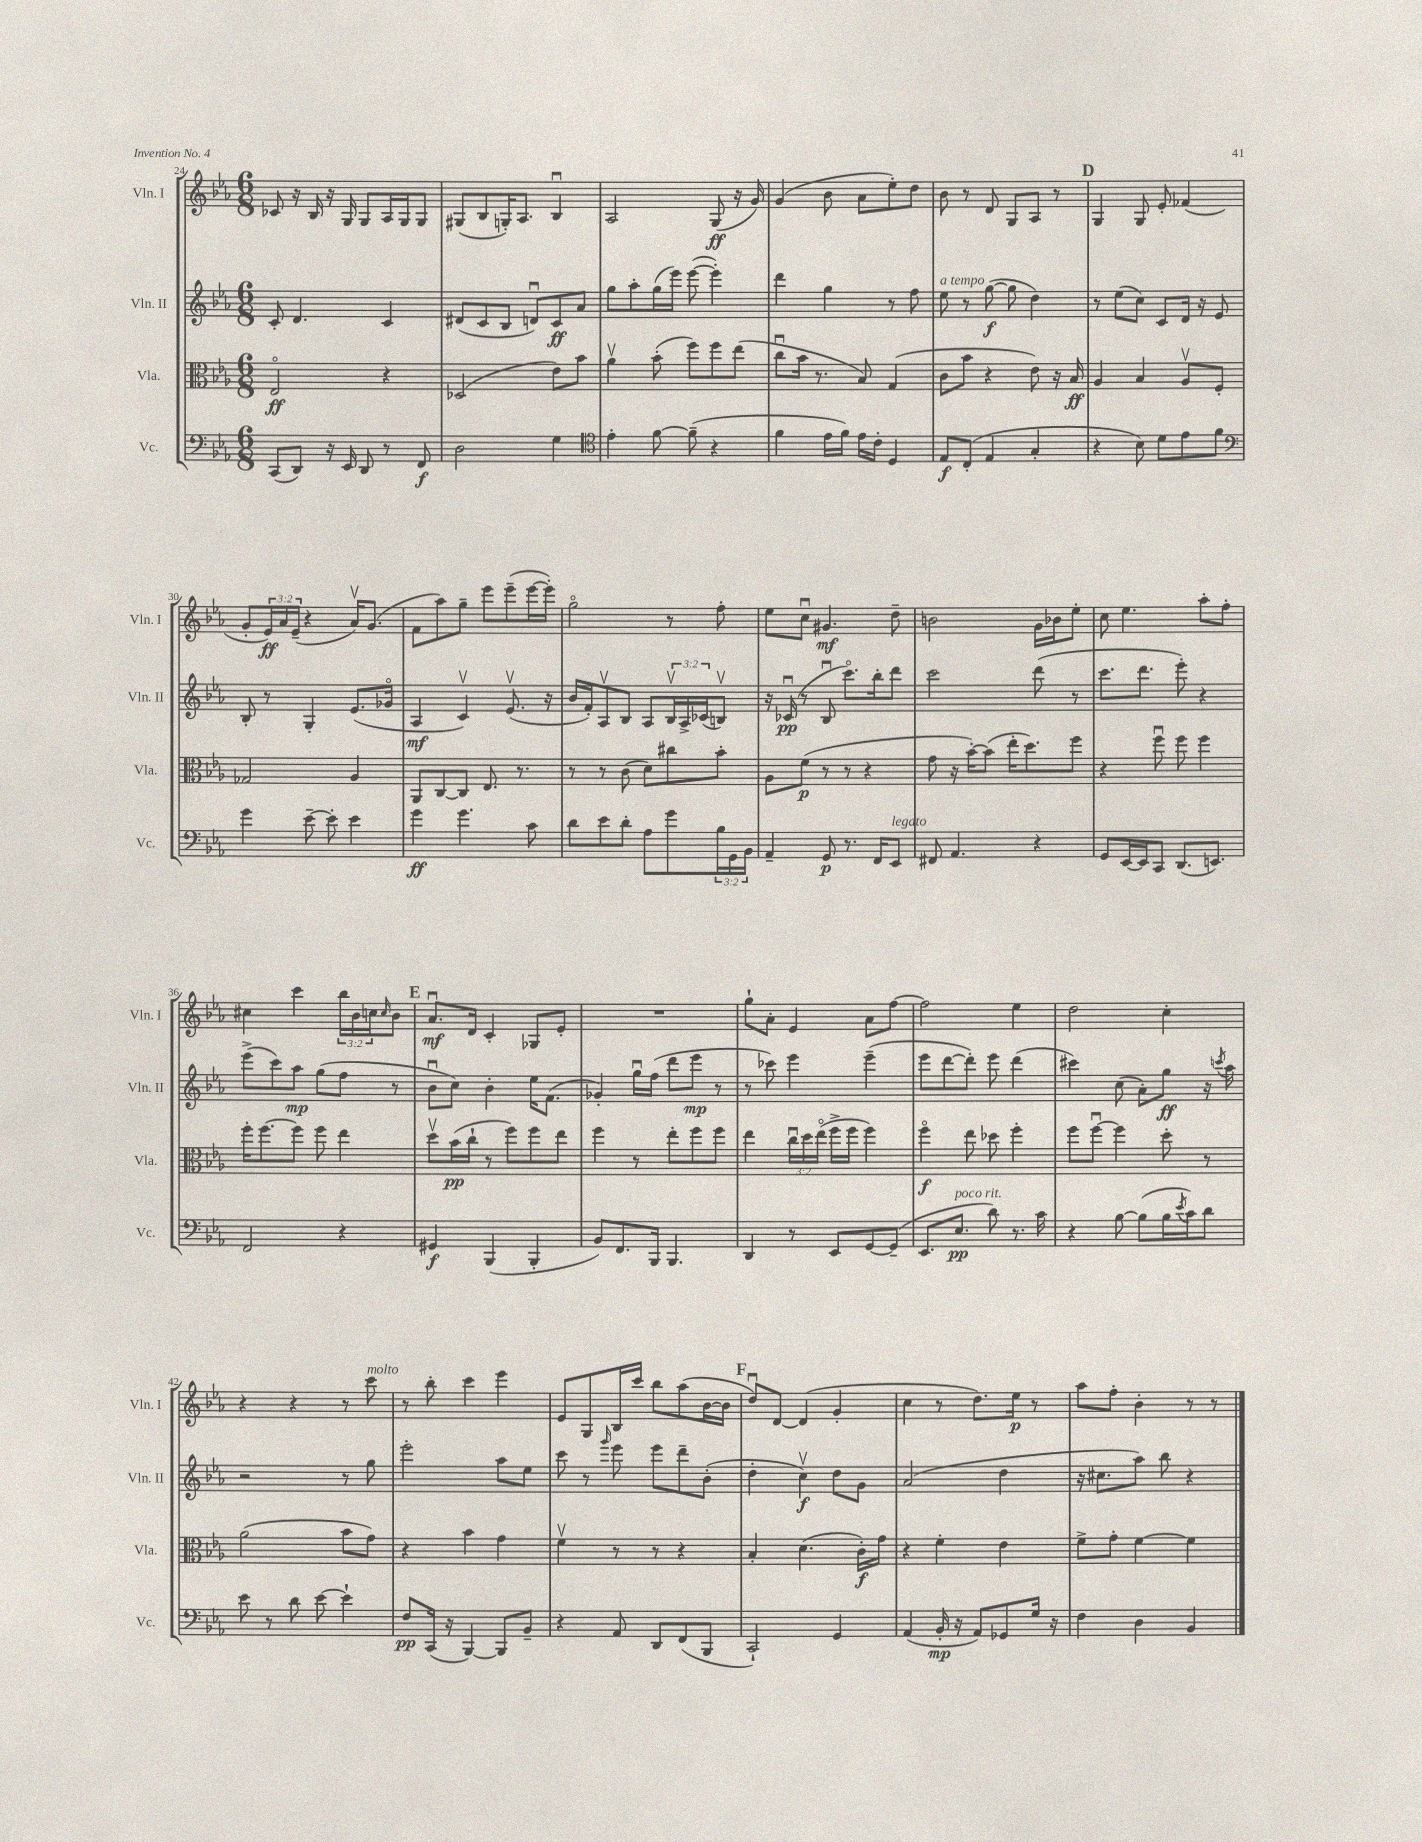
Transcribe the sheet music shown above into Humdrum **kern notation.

**kern	**dynam	**kern	**dynam	**kern	**dynam	**kern	**dynam
*part4	*part4	*part3	*part3	*part2	*part2	*part1	*part1
*staff4	*staff4	*staff3	*staff3	*staff2	*staff2	*staff1	*staff1
*I"Vc.	*	*I"Vla.	*	*I"Vln. II	*	*I"Vln. I	*
*I'Vc.	*	*I'Vla.	*	*I'Vln. II	*	*I'Vln. I	*
*clefF4	*	*clefC3	*	*clefG2	*	*clefG2	*
*k[b-e-a-]	*	*k[b-e-a-]	*	*k[b-e-a-]	*	*k[b-e-a-]	*
*M6/8	*	*M6/8	*	*M6/8	*	*M6/8	*
=24	=24	=24	=24	=24	=24	=24	=24
(8CC/L	.	2E-/	ff	8c'/	.	8c-X/	.
8DD/J)	.	.	.	4.d/	.	16r	.
.	.	.	.	.	.	16B-/	.
16r	.	.	.	.	.	16r	.
16EE-/	.	.	.	.	.	16G/	.
8DD/	.	.	.	.	.	8G/L	.
8r	.	4r	.	4c/	.	16A-/L	.
.	.	.	.	.	.	16G/J	.
8FF/	f	.	.	.	.	8G/J	.
=25	=25	=25	=25	=25	=25	=25	=25
2D\	.	(2D-X/	.	(8d#X/L	.	(8G#X/L	.
.	.	.	.	8c/	.	8B-/	.
.	.	.	.	8B-/J	.	16Gn'/K)	.
.	.	.	.	.	.	8.A-/J	.
.	.	.	.	8dnu/L)	.	.	.
4G\	.	8e-\L)	.	8c/	ff	4B-u/	.
.	.	8b-\J	.	8a-/J	.	.	.
=26	=26	=26	=26	=26	=26	=26	=26
*clefC4	*	*	*	*	*	*	*
4e-'\	.	4a-v\	.	8gg\L	.	2A-/	.
.	.	.	.	8aa-'\	.	.	.
[8f\	.	(8b-'\	.	(16gg\L	.	.	.
.	.	.	.	16eee-\JJ)	.	.	.
(8f~\]	.	8ff\L)	.	([8eee-\	.	.	.
4r	.	8ff\	.	4eee-'\])	.	(8G/	ff
.	.	(8ee-\J	.	.	.	16r	.
.	.	.	.	.	.	16g/)	.
=27	=27	=27	=27	=27	=27	=27	=27
4f\	.	8ccu\L	.	4ddd\	.	(4g/	.
.	.	16b-\Jk	.	.	.	.	.
.	.	8.r	.	.	.	.	.
16e-\LL	.	.	.	4gg\	.	8b-\	.
16f\JJ)	.	.	.	.	.	.	.
16e-\LL	.	8B-/)	.	.	.	8a-\L	.
16c'\JJ	.	.	.	.	.	.	.
4D/	.	(4G/	.	8r	.	8ee-'\)	.
.	.	.	.	8ff\	.	8dd\J	.
=28	=28	=28	=28	=28	=28	=28	=28
!	!	!	!	!LO:TX:a:i:t=a tempo	!	!	!
8E-/L	f	8c\L	.	8ee-\	.	8b-\	.
(8C'/J	.	8b-\J	.	8r	.	8r	.
4E-/	.	4r	.	([8gg\	f	8d/	.
.	.	.	.	8gg\]	.	8G/L	.
4G'/	.	8e-\)	.	4dd\)	.	8A-/J	.
.	.	16r	.	.	.	8r	.
.	.	16B-/	ff	.	.	.	.
!!LO:REH:place=s1:t=D
=29	=29	=29	=29	=29	=29	=29	=29
4r	.	4A-/	.	8r	.	4G/	.
.	.	.	.	(8ee-\L	.	.	.
8B-\)	.	4B-/	.	8cc\J)	.	8G/	.
8d\L	.	.	.	8c/L	.	8e-'/	.
8e-\	.	8A-v/L	.	16d/Jk	.	(4f-X/	.
.	.	.	.	16r	.	.	.
8f\J	.	8F'/J	.	8e-/	.	.	.
!!LO:LB:g=z
=30	=30	=30	=30	=30	=30	=30	=30
*clefF4	*	*	*	*	*	*	*
4g\	.	2G-X/	.	8B-'/	.	8g'/L	.
.	.	.	.	8r	.	24e-/L)	ff
.	.	.	.	.	.	24a-/	.
.	.	.	.	.	.	(24e-~/JJ	.
[8e-~\	.	.	.	4G'/	.	4r	.
8e-'\]	.	.	.	.	.	.	.
4e-\	.	4A-/	.	(8.e-/L	.	16a-v/KL)	.
.	.	.	.	.	.	(8.g/J	.
.	.	.	.	16g-X/Jk	.	.	.
=31	=31	=31	=31	=31	=31	=31	=31
4g\	ff	8AA-/L	.	4A-/	mf	8f\L	.
.	.	[8C/	.	.	.	8aa-\)	.
4.g\	.	8C/J]	.	4cv/)	.	8gg~\J	.
.	.	8.E-/	.	.	.	8eee-\L	.
.	.	.	.	(8.e-v/	.	(8eee-~\	.
.	.	8.r	.	.	.	.	.
8c\	.	.	.	.	.	[16eee-\L	.
.	.	.	.	16r	.	16eee-'\JJ])	.
=32	=32	=32	=32	=32	=32	=32	=32
8d\L	.	8r	.	16b-/LL	.	2gg\	.
.	.	.	.	16f'/J)	.	.	.
8e-\	.	8r	.	8A-v/	.	.	.
8d'\J	.	(8c\	.	8B-/J	.	.	.
8A-\L	.	8d\L)	.	8A-/L	.	.	.
8g\	.	8cc#X\	.	24B-v/L	.	8r	.
.	.	.	.	24A-^/	.	.	.
.	.	.	.	(24c-X/J	.	.	.
24B-\L	.	8b-'\J	.	8Bnv/J)	.	8ff'\	.
24GG\	.	.	.	.	.	.	.
24BB-\JJ	.	.	.	.	.	.	.
=33	=33	=33	=33	=33	=33	=33	=33
4AA-~/	.	8A-\L	.	16r	.	8ee-\L	.
.	.	.	.	(16c-Xu/	pp	.	.
.	.	(8f\J	p	8r	.	8ccu\J	.
8GG/	p	8r	.	8B-u/	.	4.g#X/	mf
8.r	.	8r	.	8.ccc\L)	.	.	.
.	.	4r	.	.	.	.	.
16FF/KL	.	.	.	16bb-'\k	.	.	.
!LO:TX:a:i:t=legato	!	!	!	!	!	!	!
8EE-/J	.	.	.	8ddd\J	.	8dd~\	.
=34	=34	=34	=34	=34	=34	=34	=34
8FF#X/	.	8g\	.	2ccc\	.	2bn\	.
4.AA-/	.	16r	.	.	.	.	.
.	.	[16b-'\KL)	.	.	.	.	.
.	.	(8b-\J]	.	.	.	.	.
.	.	16ee-'\KL	.	.	.	.	.
.	.	8.dd\)	.	.	.	.	.
4r	.	.	.	(8ddd\	.	16g\LL	.
.	.	.	.	.	.	16b-X\J	.
.	.	8ff\J	.	8r	.	8ee-'\J	.
=35	=35	=35	=35	=35	=35	=35	=35
8GG/L	.	4r	.	8.ccc\L	.	8cc\	.
[16EE-/L	.	.	.	.	.	4.ee-\	.
16EE-/J]	.	.	.	8.ddd\J	.	.	.
8CC/J	.	8ffu\	.	.	.	.	.
(8.DD/L	.	8ff\	.	8eee-'\)	.	.	.
.	.	4ff\	.	4r	.	8aa-'\L	.
8.EEn/J)	.	.	.	.	.	.	.
.	.	.	.	.	.	8ff'\J	.
!!LO:LB:g=z
=36	=36	=36	=36	=36	=36	=36	=36
2FF/	.	16ff'\KL	.	(8eee-^\L	.	4cc#X\	.
.	.	[8.ff\	.	.	.	.	.
.	.	.	.	8ccc\)	.	.	.
.	.	8ff\J]	.	8aa-\J	mp	4ccc\	.
.	.	8ff\	.	(8gg\L	.	.	.
4r	.	4ee-\	.	8ff\J	.	24bb-\LL	.
.	.	.	.	.	.	24b-\	.
.	.	.	.	.	.	24ccn\J	.
.	.	.	.	.	.	16qqcc/	.
.	.	.	.	8r	.	8b-\J	.
!!LO:REH:place=s1:t=E
=37	=37	=37	=37	=37	=37	=37	=37
4GG#X/	f	8ddv\L	.	8b-u\L	.	8.a-u/L	mf
.	.	(16b-\L	pp	8cc\J)	.	.	.
.	.	16cc`\JJ	.	.	.	16d/Jk	.
(4BBB-/	.	8r	.	4b-'\	.	4c'/	.
.	.	8ff\L)	.	.	.	.	.
4BBB-'/	.	8ff\	.	16ee-\KL	.	8G-X/L	.
.	.	.	.	(8.f\J	.	.	.
.	.	8ee-\J	.	.	.	8e-'/J	.
=38	=38	=38	=38	=38	=38	=38	=38
8BB-/L)	.	4ff\	.	4g-X'/)	.	2.r	.
8.FF/	.	.	.	.	.	.	.
.	.	8r	.	16ggu\LL	.	.	.
16BBB-/Jk	.	.	.	(16ff\JJ	.	.	.
4.BBB-/	.	8ee-'\L	.	8ddd\L	.	.	.
.	.	8ff\	.	8eee-\J	mp	.	.
.	.	8ff\J	.	8r	.	.	.
=39	=39	=39	=39	=39	=39	=39	=39
4DD/	.	4ee-\	.	8r	.	8gg`\L	.
.	.	.	.	8ccc-X\)	.	8a-'\J	.
8r	.	24ccu\LL	.	4eee-\	.	4e-/	.
.	.	24dd\	.	.	.	.	.
.	.	(24ee-\JJ	.	.	.	.	.
8EE-/L	.	16ff^\LL	.	.	.	.	.
.	.	16ff\JJ	.	.	.	.	.
[8GG/	.	4ff\)	.	(4eee-~\	.	8a-\L	.
(8GG~/J]	.	.	.	.	.	[8ff\J	.
=40	=40	=40	=40	=40	=40	=40	=40
8.EE-/L	.	4ff\	f	8eee-\L	.	2ff\]	.
.	.	.	.	[8ddd\	.	.	.
!LO:TX:a:i:t=poco rit.	!	!	!	!	!	!	!
8.E-/J	pp	.	.	.	.	.	.
.	.	8ee-\	.	8ddd'\J])	.	.	.
8d\)	.	8dd-X\	.	8eee-\	.	.	.
8.r	.	4ff'\	.	(4ddd\	.	4ee-\	.
16c\	.	.	.	.	.	.	.
=41	=41	=41	=41	=41	=41	=41	=41
4r	.	8ff\L	.	4ccc#X\)	.	2dd\	.
.	.	[8ffu\J	.	.	.	.	.
[8B-\	.	4ff\]	.	(8cc\	.	.	.
(8B-\L]	.	.	.	8a-'\L)	.	.	.
16B-\L	.	8dd'\	.	8gg\J	ff	4cc'\	.
8qe-/	.	.	.	.	.	.	.
16c\J)	.	.	.	.	.	.	.
8d\J	.	8r	.	16r	.	.	.
.	.	.	.	8qcccn/	.	.	.
.	.	.	.	16aa-\	.	.	.
!!LO:LB:g=z
=42	=42	=42	=42	=42	=42	=42	=42
8e-\	.	(2a-\	.	2r	.	4r	.
8r	.	.	.	.	.	.	.
8d\	.	.	.	.	.	4r	.
[8e-\	.	.	.	.	.	.	.
4e-`\]	.	8b-\L	.	8r	.	8r	.
!	!	!	!	!	!	!LO:TX:a:i:t=molto	!
.	.	8g\J)	.	8gg\	.	8ccc\	.
=43	=43	=43	=43	=43	=43	=43	=43
8F/L	pp	4r	.	2eee-'\	.	8r	.
(16CC/Jk	.	.	.	.	.	8bb-'\	.
16r	.	.	.	.	.	.	.
[4BBB-/)	.	4b-\	.	.	.	4ccc\	.
8BBB-/L]	.	4g\	.	8aa-\L	.	4eee-\	.
8BB-~/J	.	.	.	8ee-\J	.	.	.
=44	=44	=44	=44	=44	=44	=44	=44
4r	.	4fv\	.	8ccc\	.	8e-/L	.
.	.	.	.	8r	.	8G/	.
.	.	.	.	16qqggg/	.	.	.
8AA-/	.	8r	.	8eee-\	.	16B-/L	.
.	.	.	.	.	.	16ccc/JJ	.
8DD/L	.	8r	.	8eee-\L	.	8bb-\L	.
(8FF/	.	4r	.	8ddd~\	.	(8aa-\	.
8BBB-/J	.	.	.	(8b-'\J	.	[16b-\L	.
.	.	.	.	.	.	16b-\JJ]	.
!!LO:REH:place=s1:t=F
=45	=45	=45	=45	=45	=45	=45	=45
2CC`/)	.	4B-'/	.	4dd'\	.	8ddu/L)	.
.	.	.	.	.	.	[8d/J	.
.	.	(4.d\	.	4ccv\)	f	(4d/]	.
4GG/	.	.	.	8dd\L	.	4g'/	.
.	.	16c'\LL)	f	8g\J	.	.	.
.	.	16g\JJ	.	.	.	.	.
=46	=46	=46	=46	=46	=46	=46	=46
(4AA-/	.	4r	.	(2a-/	.	4cc\	.
16BB-'/	mp	4f'\	.	.	.	8r	.
16r	.	.	.	.	.	.	.
8AA-/L)	.	.	.	.	.	8.dd\L)	.
8GG-X/	.	4e-\	.	4dd\	.	.	.
.	.	.	.	.	.	16ee-\Jk	p
16G/Jk	.	.	.	.	.	8r	.
16r	.	.	.	.	.	.	.
=47	=47	=47	=47	=47	=47	=47	=47
4F\	.	8f^\L	.	16r	.	8aa-\L	.
.	.	.	.	8.cc#X\L	.	.	.
.	.	8g'\J	.	.	.	8ff'\J	.
4D\	.	[4f\	.	8aa-\J)	.	4b-'\	.
.	.	.	.	8bb-\	.	.	.
4BB-/	.	4f\]	.	4r	.	8r	.
.	.	.	.	.	.	8r	.
==	==	==	==	==	==	==	==
*-	*-	*-	*-	*-	*-	*-	*-
